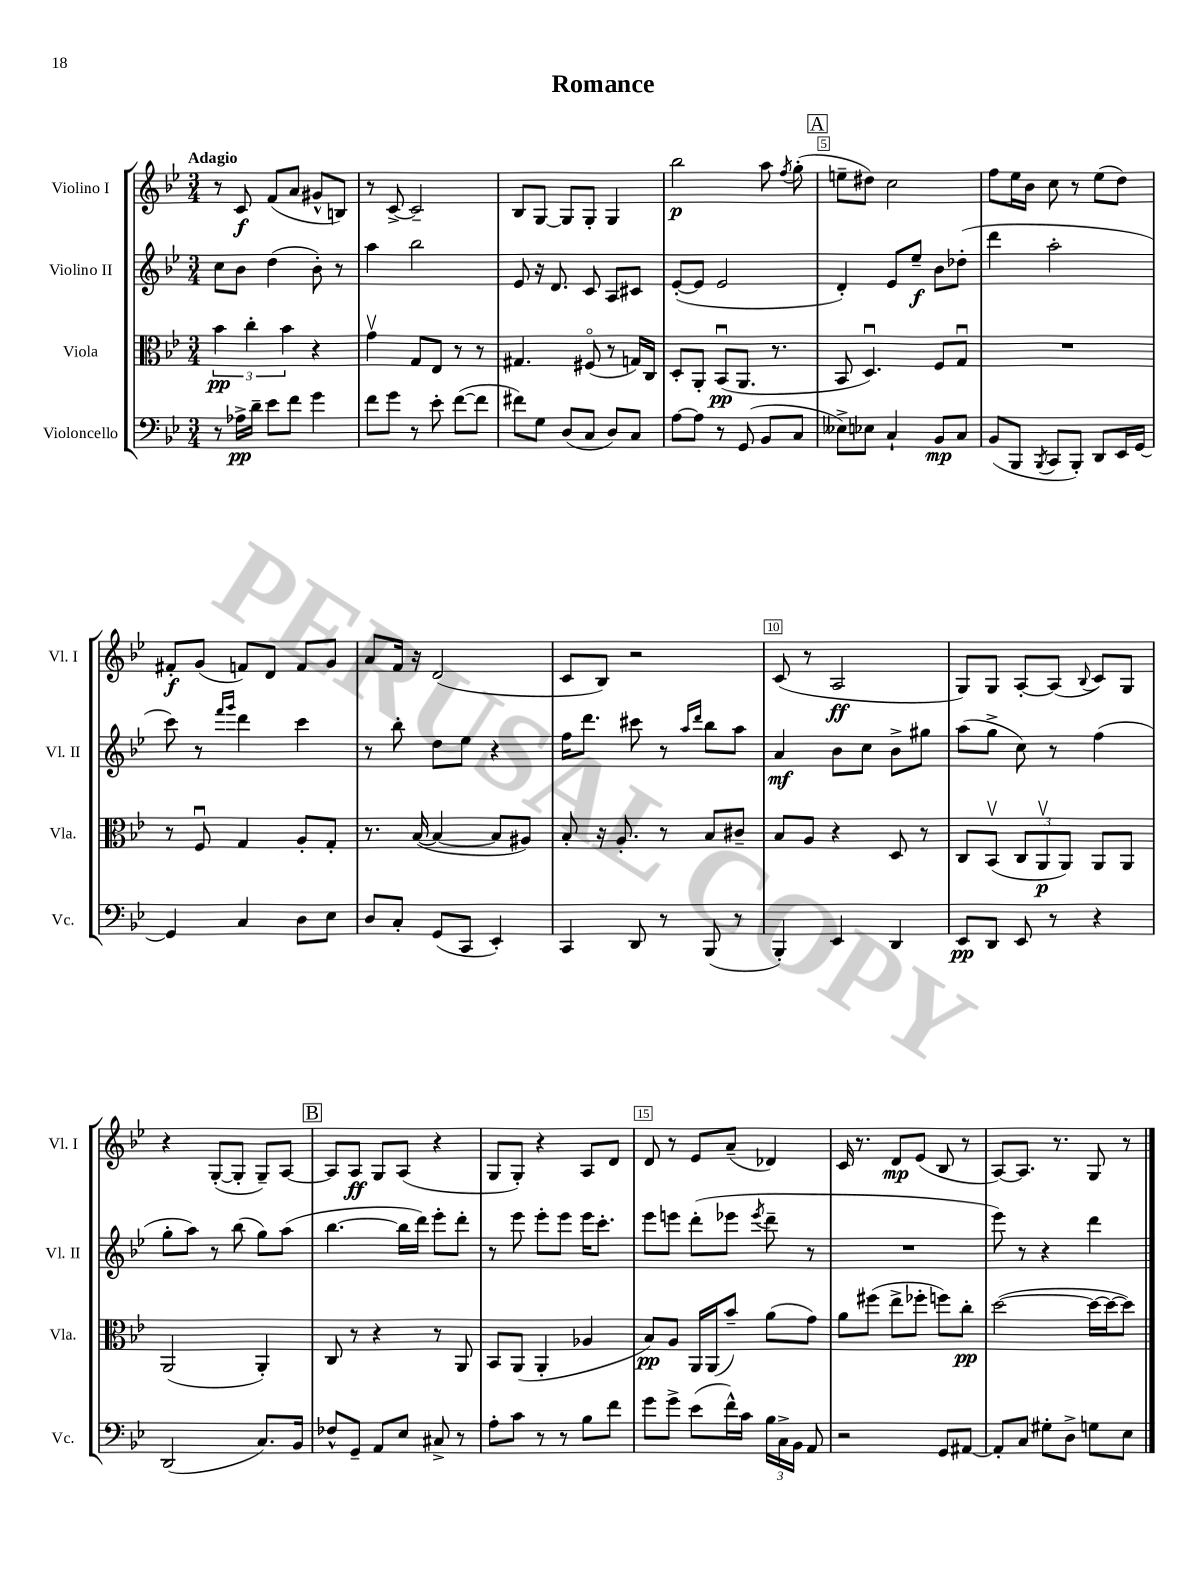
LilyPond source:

\header { title = "Romance" }
<<
\new StaffGroup <<
\new Staff = "s0" \with { instrumentName = "Violino I" shortInstrumentName = "Vl. I" } {
    \clef treble \key bes \major \numericTimeSignature \time 3/4 \tempo "Adagio"
    \autoBeamOff r8 c'8\f f'8[( a'8] gis'8[-^ b8]) |
    r8 c'8~-> c'2-- |
    bes8[ g8]~ g8[ g8]-. g4 |
    bes''2\p a''8 \acciaccatura { f''8 } g''8-.( |
    \mark \markup { \box "A" } e''8[-- dis''8]) c''2 |
    f''8[ ees''16 bes'16] c''8 r8 ees''8[( d''8]) |
    fis'8[-.\f g'8]( f'8[) d'8] f'8[ g'8] |
    a'8[ f'16] r16 d'2( |
    c'8[ bes8]) r2 |
    c'8( r8 a2\ff |
    g8[) g8] a8[~-. a8]( \appoggiatura { bes8 } c'8[) g8] |
    r4 g8[~-.( g8]-. g8[--) a8]~ |
    \mark \markup { \box "B" } a8[ a8]\ff g8[ a8]( r4 |
    g8[ g8]-.) r4 a8[ d'8] |
    d'8 r8 ees'8[ a'8]--( des'4) |
    c'16 r8. d'8[\mp ees'8]( bes8 r8 |
    a8[~) a8.] r8. g8 r8 \bar "|." |
}
\new Staff = "s1" \with { instrumentName = "Violino II" shortInstrumentName = "Vl. II" } {
    \clef treble \key bes \major \numericTimeSignature \time 3/4
    \autoBeamOff c''8[ bes'8] d''4( bes'8-.) r8 |
    a''4 bes''2 |
    ees'8 r16 d'8. c'8 a8[ cis'8] |
    ees'8[~-.( ees'8] ees'2 |
    \mark \markup { \box "A" } d'4-.) ees'8[ ees''8]--\f bes'8[ des''8]-.( |
    d'''4 a''2-. |
    c'''8) r8 \grace { f'''16[ g'''16] } d'''4 c'''4 |
    r8 bes''8-. d''8[ ees''8] r4 |
    f''16[ d'''8.] cis'''8 r8 \grace { a''16[ d'''16] } bes''8[ a''8] |
    a'4\mf bes'8[ c''8] bes'8[-> gis''8] |
    a''8[( g''8]-> c''8) r8 f''4( |
    g''8[-. a''8]) r8 bes''8( g''8[) a''8]( |
    \mark \markup { \box "B" } bes''4.~ bes''16[ d'''16]) ees'''8[-. d'''8]-. |
    r8 ees'''8 ees'''8[-. ees'''8] ees'''16[ c'''8.]-. |
    ees'''8[ e'''8] d'''8[-.( ees'''8] \acciaccatura { ees'''8 } d'''8-- r8 |
    R2. |
    ees'''8) r8 r4 d'''4 \bar "|." |
}
\new Staff = "s2" \with { instrumentName = "Viola" shortInstrumentName = "Vla." } {
    \clef alto \key bes \major \numericTimeSignature \time 3/4
    \autoBeamOff \tuplet 3/2 { bes'4\pp c''4-. bes'4 } r4 |
    g'4\upbow g8[ ees8] r8 r8 |
    gis4. fis8\flageolet( r8 g16[) c16] |
    d8[-. a,8]-. bes,8[\downbow\pp( a,8.] r8. |
    \mark \markup { \box "A" } bes,8 d4.\downbow) f8[ g8]\downbow |
    R2. |
    r8 f8\downbow g4 a8[-. g8]-. |
    r8. bes16~( bes4~ bes8[ ais8]) |
    bes8-. r16 a8.-. r8 bes8[ cis'8]-- |
    bes8[ a8] r4 d8 r8 |
    c8[ bes,8]\upbow( \tuplet 3/2 { c8[ a,8\upbow\p a,8]) } a,8[ a,8] |
    a,2( a,4-.) |
    \mark \markup { \box "B" } c8 r8 r4 r8 a,8 |
    bes,8[ a,8]( a,4-. aes4 |
    bes8[\pp) a8] a,16[ a,16( bes'8]--) a'8[( g'8]) |
    a'8[ fis''8]( ees''8[-> fes''8]-. f''8[) c''8]-.\pp |
    d''2~( d''16[~ d''16~ d''8]) \bar "|." |
}
\new Staff = "s3" \with { instrumentName = "Violoncello" shortInstrumentName = "Vc." } {
    \clef bass \key bes \major \numericTimeSignature \time 3/4
    \autoBeamOff r8 aes16[->\pp d'16]-- ees'8[ f'8] g'4 |
    f'8[ g'8] r8 ees'8-. f'8[~( f'8] |
    fis'8[) g8] d8[( c8] d8[) c8] |
    a8[~ a8] r8 g,8( bes,8[ c8] |
    \mark \markup { \box "A" } eeses8[->) ees8] c4-! bes,8[\mp c8] |
    bes,8[( bes,,8] \acciaccatura { bes,,8 } c,8[ bes,,8]-.) d,8[ ees,16 g,16]~ |
    g,4 c4 d8[ ees8] |
    d8[ c8]-. g,8[( c,8] ees,4-.) |
    c,4 d,8 r8 bes,,8( r8 |
    bes,,4-.) ees,4 d,4 |
    ees,8[\pp d,8] ees,8 r8 r4 |
    d,2( c8.[) bes,16] |
    \mark \markup { \box "B" } fes8[-^ g,8]-- a,8[ ees8] cis8-> r8 |
    a8[-. c'8] r8 r8 bes8[ f'8] |
    g'8[ g'8]-> ees'8[( f'16-^) c'16] \tuplet 3/2 { bes16[ c16-> bes,16] } a,8 |
    r2 g,8[ ais,8]~ |
    ais,8[-. c8] gis8[-. d8]-> g8[ ees8] \bar "|." |
}
>>
>>
\layout { \context { \Score \override BarNumber.break-visibility = ##(#f #t #t) barNumberVisibility = #(every-nth-bar-number-visible 5) \override BarNumber.stencil = #(make-stencil-boxer 0.1 0.3 ly:text-interface::print) } }
